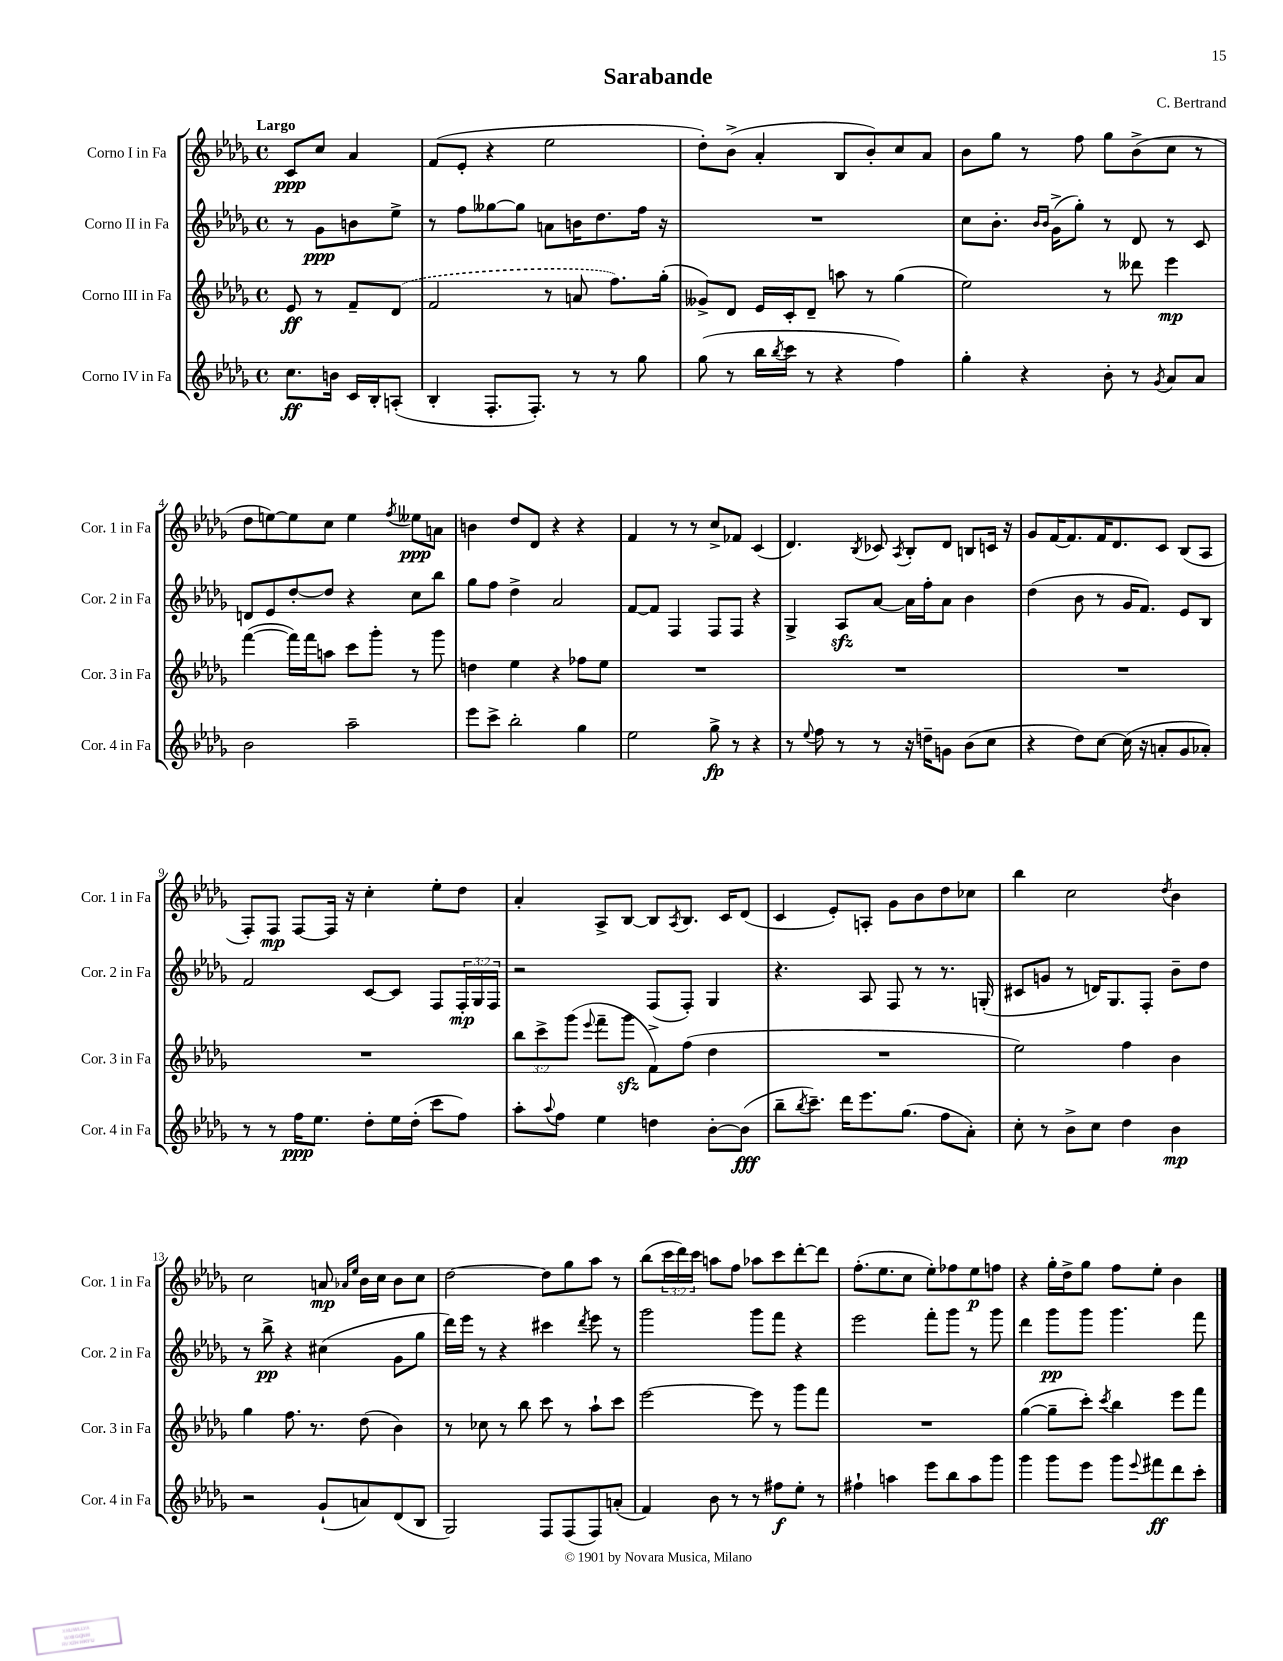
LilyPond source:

\header { title = "Sarabande" composer = "C. Bertrand" }
<<
\new StaffGroup <<
\new Staff = "s0" \with { instrumentName = "Corno I in Fa" shortInstrumentName = "Cor. 1 in Fa" } {
    \clef treble \key des \major \defaultTimeSignature \time 4/4 \override Staff.TupletNumber.text = #tuplet-number::calc-fraction-text \partial 2 \tempo "Largo"
    c'8\ppp c''8 aes'4 |
    f'8( ees'8-. r4 ees''2 |
    des''8-.) bes'8->( aes'4-. bes8 bes'8-.) c''8 aes'8 |
    bes'8 ges''8 r8 f''8 ges''8 bes'8->( c''8 r8 |
    des''8 e''8~) e''8 c''8 e''4 \acciaccatura { f''8 } eeses''8\ppp a'8 |
    b'4 des''8 des'8 r4 r4 |
    f'4 r8 r8 c''8-> fes'8 c'4( |
    des'4.) \acciaccatura { bes8 } ces'8 \acciaccatura { aes8 } bes8-. des'8 b8 c'16 r16 |
    ges'8 f'16~ f'8. f'16 des'8. c'8 bes8( aes8 |
    f8-.) f8\mp f8~ f16 r16 c''4-. ees''8-. des''8 |
    aes'4-. aes8-> bes8~ bes8 \acciaccatura { aes8 } bes8. c'16 des'8( |
    c'4 ees'8-.) a8-. ges'8 bes'8 des''8 ces''8 |
    bes''4 c''2 \acciaccatura { des''8 } bes'4 |
    c''2 a'8\mp \grace { aes'16 ees''16 } bes'16 c''16 bes'8 c''8 |
    des''2~ des''8 ges''8 aes''8 r8 |
    bes''8( \tuplet 3/2 { c'''16 des'''16) c'''16 } a''8 f''8 aes''8 c'''8 des'''8~-. des'''8 |
    f''8.-.( ees''8. c''8 ees''8-.) fes''8 ees''8\p f''8 |
    r4 ges''16-. des''16-> ges''8 f''8 ees''8-. bes'4 \bar "|." |
}
\new Staff = "s1" \with { instrumentName = "Corno II in Fa" shortInstrumentName = "Cor. 2 in Fa" } {
    \clef treble \key des \major \defaultTimeSignature \time 4/4 \override Staff.TupletNumber.text = #tuplet-number::calc-fraction-text \partial 2
    r8 ges'8\ppp b'8 ees''8-> |
    r8 f''8 geses''8~ geses''8 a'8 b'16 des''8. f''16 r16 |
    R1 |
    c''8 bes'8.-. \grace { bes'16 bes'16 } ges'16->( ges''8-.) r8 des'8 r8 c'8 |
    d'8 ees'8 des''8~-. des''8 r4 c''8 bes''8 |
    ges''8 f''8 des''4-> aes'2 |
    f'8~ f'8 f4 f8 f8 r4 |
    ges4-> aes8\sfz aes'8~ aes'16 f''16-. aes'8 bes'4 |
    des''4( bes'8 r8 ges'16 f'8.) ees'8 bes8 |
    f'2 c'8~ c'8 f8 \tuplet 3/2 { f16-.\mp ges16 f16 } |
    r2 f8( f8-.) ges4 |
    r4. aes8 f8 r8 r8. g16-.( |
    cis'8 g'8 r8 d'16) ges8. f8-. bes'8-- des''8 |
    r8 bes''8->\pp r4 cis''4( ges'8 ges''8 |
    des'''16) ees'''16 r8 r4 cis'''4 \acciaccatura { des'''8 } ees'''8 r8 |
    ges'''2 ges'''8 f'''8 r4 |
    ees'''2 f'''8-. ges'''8 r8 ges'''8 |
    des'''4 ges'''8\pp ges'''8 ges'''4. f'''8 \bar "|." |
}
\new Staff = "s2" \with { instrumentName = "Corno III in Fa" shortInstrumentName = "Cor. 3 in Fa" } {
    \clef treble \key des \major \defaultTimeSignature \time 4/4 \override Staff.TupletNumber.text = #tuplet-number::calc-fraction-text \partial 2
    ees'8\ff r8 f'8-- \once \slurDashed des'8( |
    f'2 r8 a'8 f''8.) ges''16-.( |
    geses'8->) des'8 ees'16 c'16-. des'8-- a''8 r8 ges''4( |
    ees''2) r8 deses'''8 ees'''4\mp |
    f'''4~( f'''16) f'''16 a''8 c'''8 ges'''8-. r8 ges'''8 |
    d''4 ees''4 r4 fes''8 ees''8 |
    R1 |
    R1 |
    R1 |
    R1 |
    \tuplet 3/2 { bes''8 c'''8-> ges'''8( } \appoggiatura { ees'''8 } f'''8-- ges'''8\sfz f'8->) f''8( des''4 |
    R1 |
    ees''2) f''4 bes'4 |
    ges''4 f''8. r8. des''8( bes'4) |
    r8 ces''8 r8 bes''8 c'''8 r8 aes''8-! c'''8 |
    ees'''2~ ees'''8 r8 ges'''8 f'''8 |
    R1 |
    ges''4~( ges''8-- c'''8-.) \acciaccatura { c'''8 } bes''4 ees'''8 f'''8 \bar "|." |
}
\new Staff = "s3" \with { instrumentName = "Corno IV in Fa" shortInstrumentName = "Cor. 4 in Fa" } {
    \clef treble \key des \major \defaultTimeSignature \time 4/4 \partial 2
    c''8.\ff b'16 c'16 bes16-. a8-.( |
    bes4-. f8.-. f8.-.) r8 r8 ges''8 |
    ges''8( r8 bes''16 \acciaccatura { bes''8 } c'''16 r8 r4 f''4) |
    ges''4-. r4 bes'8-. r8 \acciaccatura { ges'8 } aes'8 aes'8 |
    bes'2 aes''2-- |
    ees'''8 c'''8-> bes''2-. ges''4 |
    ees''2 ges''8->\fp r8 r4 |
    r8 \appoggiatura { ees''8 } f''8 r8 r8 r16 d''16-- g'8 bes'8( c''8 |
    r4 des''8) c''8~ c''16( r16 a'8-. ges'8 aes'8-.) |
    r8 r8 f''16\ppp ees''8. des''8-. ees''16 des''16-.( c'''8 f''8) |
    aes''8-. \appoggiatura { aes''8 } f''8 ees''4 d''4 bes'8~-. bes'8\fff( |
    bes''8-- \acciaccatura { bes''8 } c'''8.--) des'''16 ees'''8. ges''8.( f''8 aes'8-.) |
    c''8-. r8 bes'8-> c''8 des''4 bes'4\mp |
    r2 ges'8-!( a'8) des'8( bes8 |
    ges2) f8 f8( f8) a'8-.( |
    f'4) bes'8 r8 r8 fis''8\f ees''8-. r8 |
    fis''4-! a''4 ees'''8 bes''8 a''8 ges'''8 |
    ges'''4 ges'''8 ees'''8 ges'''8 \appoggiatura { ees'''8 } fis'''8\ff des'''8 c'''8-. \bar "|." |
}
>>
>>
